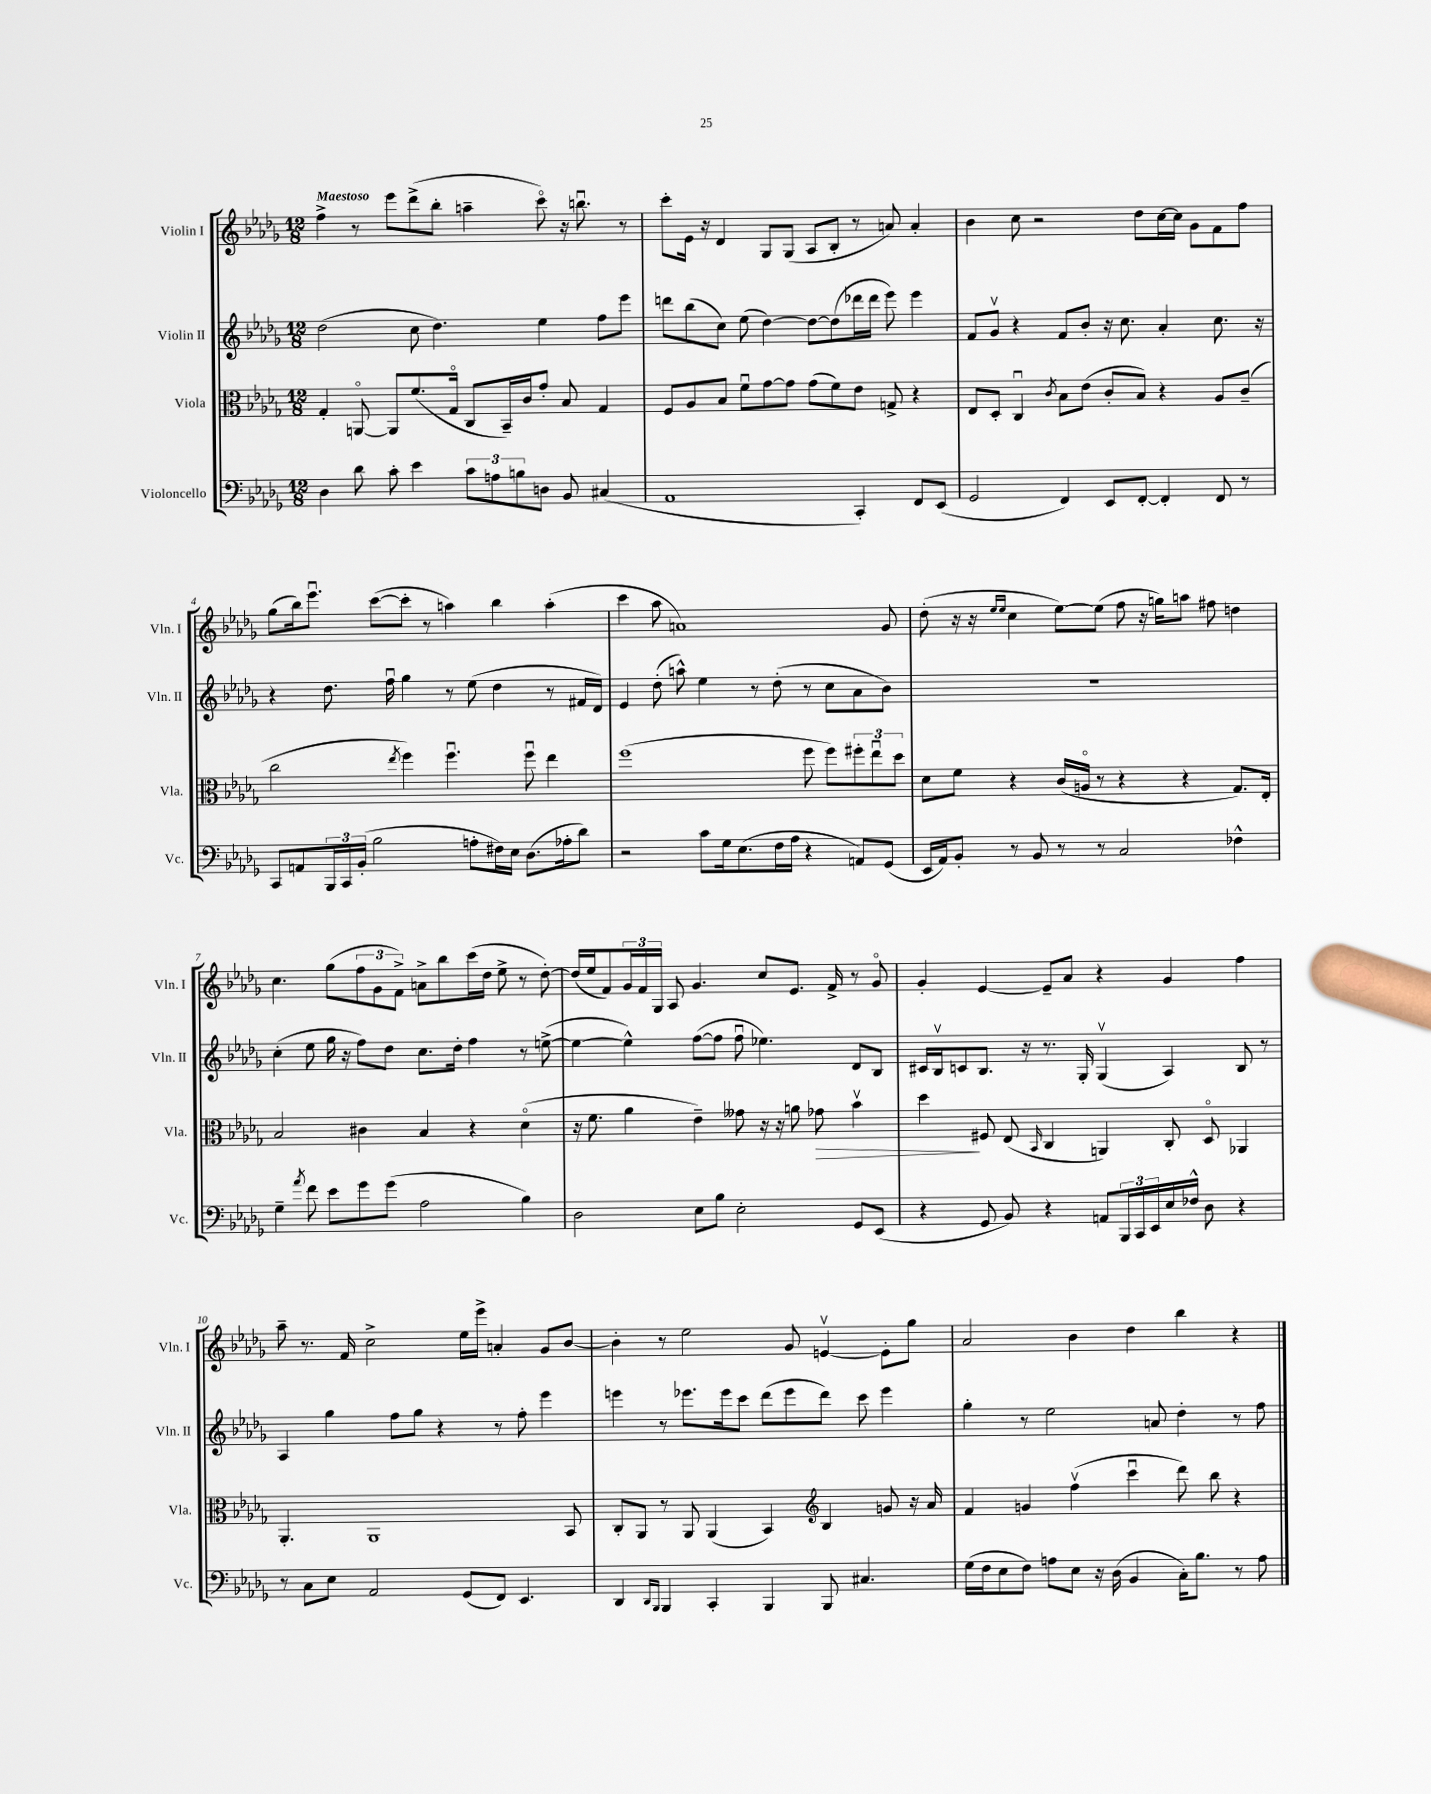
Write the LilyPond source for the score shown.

<<
\new StaffGroup <<
\new Staff = "s0" \with { instrumentName = "Violin I" shortInstrumentName = "Vln. I" } {
    \clef treble \key des \major \numericTimeSignature \time 12/8 \tempo "Maestoso"
    f''4-> r8 ees'''8 des'''8->( bes''8-. a''4-- c'''8\flageolet) r16 b''8.\downbow r8 |
    c'''8-. ees'16 r16 des'4 ges8 ges8( aes8 bes8-. r8 a'8) a'4-. |
    bes'4 c''8 r2 des''8 c''16~ c''16 ges'8 f'8 f''8 |
    ges''8( bes''16) ees'''8.\downbow c'''8~( c'''8-. r8 a''4) bes''4 a''4-.( |
    c'''4 aes''8 a'1) ges'8 |
    des''8-.( r16 r16 \grace { ees''16 ees''16 } c''4 ees''8~) ees''8( f''8 r16 g''16) a''8 fis''8 d''4 |
    c''4. ges''8( \tuplet 3/2 { f''8 ges'8 f'8->) } a'8-> bes''8 c'''16( des''16 ees''8-> r8 des''8~-.) |
    des''16( ees''16 f'8) \tuplet 3/2 { ges'16 f'16 ges16 } aes8 ges'4. c''8 ees'8. f'16-> r8 ges'8\flageolet |
    ges'4-. ees'4~ ees'8-- aes'8 r4 ges'4 f''4 |
    aes''8-- r8. f'16 c''2-> ees''16 ees'''16-> a'4-. ges'8 bes'8~ |
    bes'4-. r8 ees''2 ges'8 e'4~\upbow e'8-. ges''8 |
    aes'2 bes'4 des''4 bes''4 r4 \bar "|." |
}
\new Staff = "s1" \with { instrumentName = "Violin II" shortInstrumentName = "Vln. II" } {
    \clef treble \key des \major \numericTimeSignature \time 12/8
    des''2( c''8 des''4.) ees''4 f''8 ees'''8 |
    d'''8 bes''8( c''8) ees''8( des''4~) des''8~ des''8( des'''16 des'''16 ees'''8) ees'''4 |
    f'8 ges'8\upbow r4 f'8 bes'8-. r16 c''8. aes'4-. c''8. r16 |
    r4 des''8. f''16\downbow ges''4 r8 ees''8( des''4 r8 fis'16 des'16) |
    ees'4 des''8-.( a''8-^) ees''4 r8 des''8-.( r8 c''8 aes'8 bes'8) |
    R1. |
    c''4-.( ees''8 ges''16 r16 f''8) des''8 c''8. des''16-. f''4 r8 e''8~->( |
    e''4~ e''4-^) f''8~( f''8 f''8\downbow ees''4.) des'8 bes8 |
    cis'16 bes16\upbow c'8 bes8. r16 r8. ges16-. ges4\upbow( aes4) bes8 r8 |
    aes4 ges''4 f''8 ges''8 r4 r8 f''8-. ees'''4 |
    e'''4 r8 ees'''8. ees'''16 c'''8 des'''8( ees'''8 des'''8) c'''8 ees'''4 |
    ges''4-. r8 ees''2 a'8 des''4-. r8 f''8 \bar "|." |
}
\new Staff = "s2" \with { instrumentName = "Viola" shortInstrumentName = "Vla." } {
    \clef alto \key des \major \numericTimeSignature \time 12/8
    ges4-. a,8~\flageolet a,8 f'8.( ges16\flageolet c8 bes,16--) c'16 ges'8-. bes8 ges4 |
    f8 aes8 bes8 f'8\downbow ges'8~ ges'8 ges'8( f'8) ees'8 g8-> r4 |
    ees8 des8-. c4\downbow \acciaccatura { c'8 } bes8 ees'8( c'8-. bes8) r4 aes8 c'8--( |
    c''2 \acciaccatura { ees''8 } f''4) f''4.\downbow f''8\downbow ees''4 |
    f''1( f''8 f''8) \tuplet 3/2 { fis''8-. ees''8\downbow des''8 } |
    des'8 f'8 r4 c'16( a16\flageolet r8 r4 r4 ges8.) ees16-. |
    bes2 cis'4 bes4 r4 des'4\flageolet( |
    r16 f'8. aes'4 ees'4--) geses'8 r16 r16 a'8 ges'8\> bes'4\upbow |
    des''4\! fis8 ees8( \grace { bes,16 } c4 a,4) c8-. des8\flageolet aes,4 |
    aes,4.-. aes,1 bes,8 |
    c8-. aes,8 r8 aes,8 aes,4( bes,4) \clef treble bes4 g'8 r16 aes'16 |
    f'4 g'4 f''4\upbow( c'''4\downbow des'''8) bes''8 r4 \bar "|." |
}
\new Staff = "s3" \with { instrumentName = "Violoncello" shortInstrumentName = "Vc." } {
    \clef bass \key des \major \numericTimeSignature \time 12/8
    des4 des'8 c'8-. ees'4 \tuplet 3/2 { c'8 a8 b8 } d8 bes,8 cis4( |
    aes,1 c,4-.) f,8 ees,8( |
    ges,2 f,4) ees,8 f,8~-. f,4-. f,8 r8 |
    c,8 a,8 \tuplet 3/2 { bes,,16 c,16 bes,16-.( } bes2 a8-. fis16) ees16 des8.( aes16-. des'8) |
    r2 c'8 ges16 ees8.( f16 aes16 r4 a,8) ges,8( |
    ees,16 aes,16) bes,8-. r8 bes,8 r8 r8 c2 fes4-^ |
    ges4-- \acciaccatura { aes'8 } f'8 ees'8 ges'8 ges'8( aes2 bes4) |
    des2 ees8 bes8 ees2-. ges,8 ees,8( |
    r4 ges,8 bes,8) r4 a,8 \tuplet 3/2 { bes,,16 c,16 ees,16 } ees16 fes16-^ des8 r4 |
    r8 c8 ees8 aes,2 ges,8( f,8) ees,4. |
    des,4 \grace { des,16 bes,,16 } bes,,4 c,4-. bes,,4 bes,,8 cis4. |
    ges16( f16 ees8 f8) a8 ees8 r16 des16( bes,4 c16-.) bes8. r8 a8 \bar "|." |
}
>>
>>
